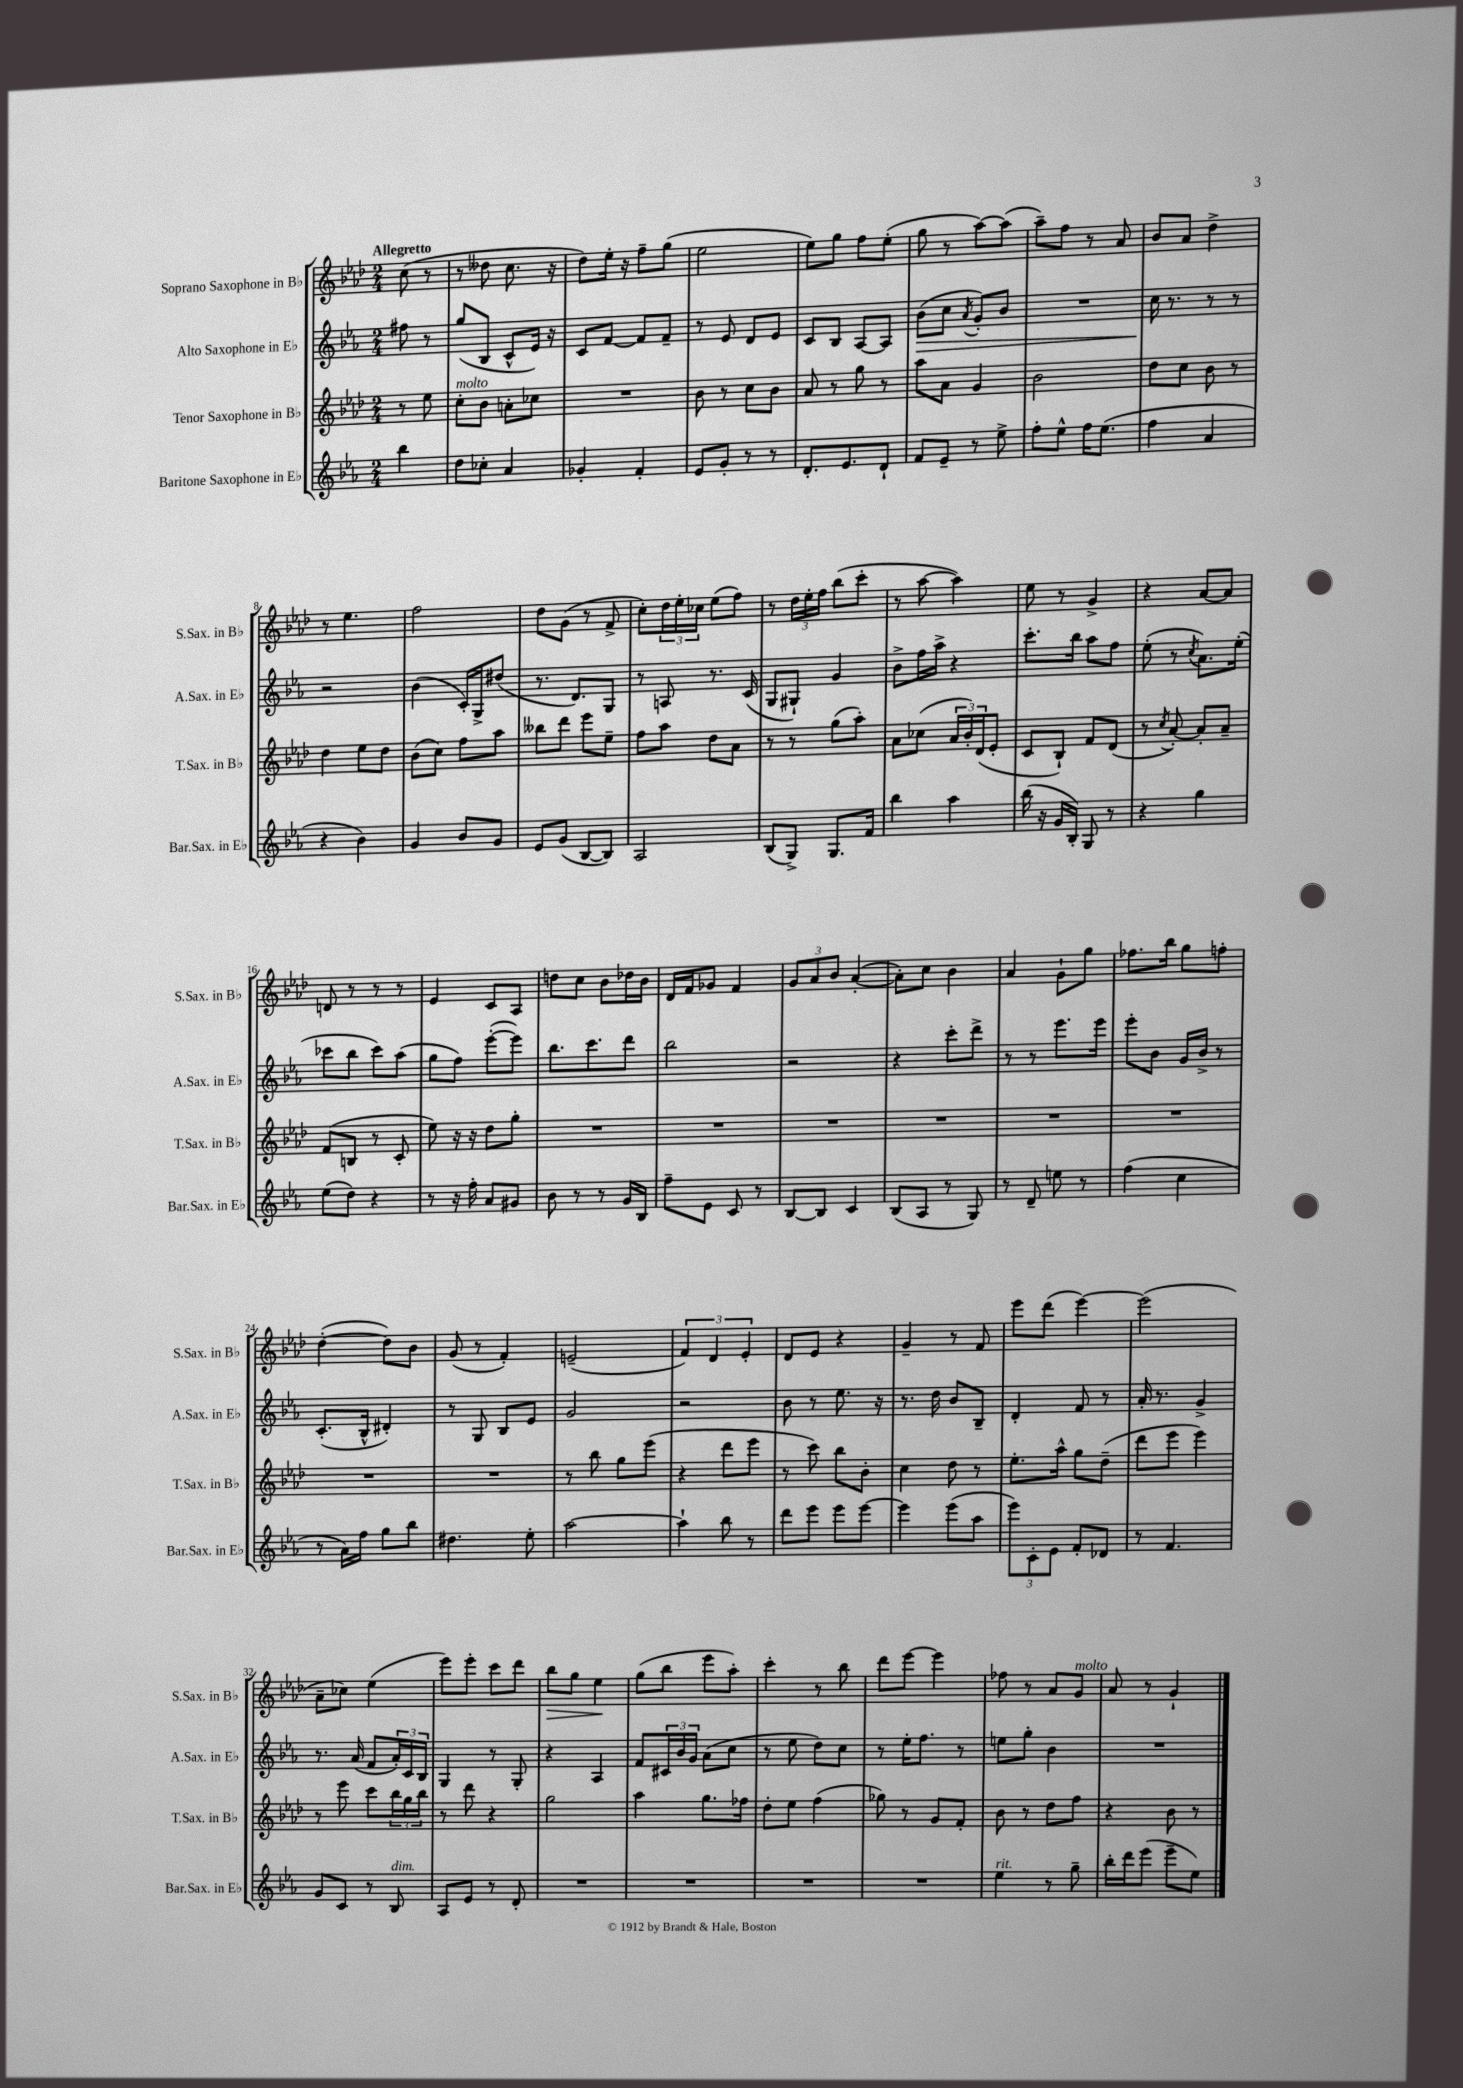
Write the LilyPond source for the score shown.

<<
\new StaffGroup <<
\new Staff = "s0" \with { instrumentName = "Soprano Saxophone in Bb" shortInstrumentName = "S.Sax. in Bb" } {
    \clef treble \key aes \major \numericTimeSignature \time 2/4 \partial 4 \tempo "Allegretto"
    c''8( r8 |
    r8 deses''8 c''8. r16 |
    des''8) ees''16-. r16 f''8-- g''8( |
    ees''2 |
    ees''8) g''8 f''8 ees''8-.( |
    g''8 r8 aes''8~) aes''8( |
    aes''8--) f''8 r8 aes'8 |
    bes'8 aes'8 des''4-> |
    r8 ees''4. |
    f''2 |
    des''8 g'8( r8 f'8-> |
    c''8-.) \tuplet 3/2 { des''16 ees''16-. ces''16 } ees''8( f''8) |
    r8 \tuplet 3/2 { des''16 ees''16-. f''16 } bes''8( c'''8-. |
    r8 aes''8~ aes''4) |
    ees''8 r8 g'4-> |
    r4 aes'8~ aes'8 |
    d'8 r8 r8 r8 |
    ees'4 c'8 aes8 |
    d''8 c''8 bes'8 des''16 bes'16 |
    des'16 f'16 ges'8 f'4 |
    \tuplet 3/2 { g'8 aes'8 bes'8 } aes'4~-.( |
    aes'8-.) c''8 bes'4 |
    aes'4 g'8-! g''8 |
    fes''8. bes''16 g''8 f''8-. |
    des''4~-.( des''8) bes'8 |
    g'8( r8 f'4-.) |
    e'2--( |
    \tuplet 3/2 { f'4) des'4 ees'4-. } |
    des'8 ees'8 r4 |
    g'4-- r8 f'8 |
    ees'''8 des'''8( ees'''4~) |
    ees'''2( |
    aes'8-- ces''8) ees''4( |
    ees'''8) ees'''8-. c'''8 des'''8 |
    bes''8\> g''8 ees''4\! |
    g''8( bes''8 ees'''8 aes''8-.) |
    c'''4-. r8 bes''8 |
    des'''8 ees'''8~ ees'''4 |
    fes''8 r8 aes'8 g'8^\markup { \italic "molto" } |
    aes'8 r8 g'4-! \bar "|." |
}
\new Staff = "s1" \with { instrumentName = "Alto Saxophone in Eb" shortInstrumentName = "A.Sax. in Eb" } {
    \clef treble \key ees \major \numericTimeSignature \time 2/4 \partial 4
    fis''8 r8 |
    g''8( bes8 c'8-^ ees'16) r16 |
    c'8 f'8~ f'8 f'8-- |
    r8 ees'8 d'8 ees'8 |
    c'8 bes8 aes8~ aes8 |
    bes'8\>( c''8 \acciaccatura { aes'8 } g'8-.) bes'8 |
    R2 |
    c''16\! r8. r8 r8 |
    r2 |
    bes'4( c'16-.) g16-> dis''8( |
    r8. d'8.) g8 |
    r8 a8 r8. c'16( |
    g8 gis8-!) g'4 |
    bes'8-> f''16 aes''16-> r4 |
    c'''8.-. bes''16 aes''8 f''8 |
    ees''8-.( r8 \acciaccatura { c''8 } aes'8.) ees''16-.( |
    ces'''8 bes''8 ces'''8) aes''8( |
    g''8 f''8) ees'''8~-.( ees'''8) |
    bes''8. c'''8. d'''8 |
    bes''2 |
    r2 |
    r4 c'''8-. d'''8-> |
    r8 r8 ees'''8. ees'''16 |
    ees'''8-. bes'8 g'16 bes'16-> r8 |
    c'8.-.( bes16-^ dis'4-.) |
    r8 g8 bes8 ees'8 |
    g'2 |
    r2 |
    bes'8 r8 ees''8. r16 |
    r8. d''16 bes'8 bes8-- |
    d'4-. f'8 r8 |
    aes'16-. r8. g'4-> |
    r8. aes'16( f'8 \tuplet 3/2 { aes'16-.) c'16 bes16 } |
    g4 r8 g8-. |
    r4 aes4 |
    f'8 \tuplet 3/2 { cis'16 bes'16 g'16 } aes'8( c''8 |
    r8 ees''8 d''8) c''8 |
    r8 ees''16-. f''8. r8 |
    e''8 g''8-. bes'4 |
    R2 \bar "|." |
}
\new Staff = "s2" \with { instrumentName = "Tenor Saxophone in Bb" shortInstrumentName = "T.Sax. in Bb" } {
    \clef treble \key aes \major \numericTimeSignature \time 2/4 \partial 4
    r8 ees''8 |
    c''8-.^\markup { \italic "molto" } bes'8 a'8-. ces''8 |
    R2 |
    bes'8 r8 c''8 bes'8 |
    aes'8 r8 g''8 r8 |
    aes''8 aes'8 g'4 |
    bes'2 |
    des''8 c''8 bes'8 r8 |
    des''4 ees''8 des''8 |
    bes'8( c''8) f''8 aes''8 |
    beses''8 des'''8 ees'''8 ees''8-- |
    f''8 aes''8 des''8 aes'8 |
    r8 r8 g''8( aes''8-.) |
    aes'8 ces''8( \tuplet 3/2 { aes'16 bes'16-.) des'16( } ees'8-. |
    c'8 bes8-!) f'8 des'8( |
    r8 \acciaccatura { c''8 } aes'8~-.) aes'8-. aes'8-- |
    f'8( b8 r8 c'8-. |
    ees''8) r16 r16 des''8 g''8-. |
    R2 |
    R2 |
    R2 |
    R2 |
    R2 |
    R2 |
    R2 |
    R2 |
    r8 bes''8 g''8 ees'''8( |
    r4 des'''8 ees'''8 |
    r8 c'''8) bes''8 bes'8-. |
    c''4 des''8 r8 |
    ees''8.-. aes''16-^ g''8 des''8--( |
    des'''8 ees'''8 ees'''4) |
    r8 ees'''8 c'''8 \tuplet 3/2 { bes''16 g''16 bes''16 } |
    r8 des'''8 r4 |
    g''2 |
    aes''4 g''8. fes''16 |
    des''8-. ees''8 f''4( |
    ges''8) r8 g'8 f'8-. |
    bes'8 r8 des''8 f''8 |
    r4 bes'8 r8 \bar "|." |
}
\new Staff = "s3" \with { instrumentName = "Baritone Saxophone in Eb" shortInstrumentName = "Bar.Sax. in Eb" } {
    \clef treble \key ees \major \numericTimeSignature \time 2/4 \partial 4
    bes''4 |
    d''8 ces''8-. aes'4 |
    ges'4-. f'4-. |
    ees'8 g'8-. r8 r8 |
    d'8.-. ees'8. d'8-! |
    f'8 ees'8-- r8 ees''8-> |
    f''8-. ees''8-^ f''16 ees''8.( |
    f''4 aes'4 |
    r4 bes'4) |
    g'4 bes'8 g'8 |
    ees'8 g'8( bes8~ bes8) |
    aes2 |
    bes8( g8->) g8. f'16 |
    bes''4 aes''4 |
    bes''16( r16 g'16 bes16-.) g8 r8 |
    r4 g''4 |
    ees''8( d''8) r4 |
    r8 r16 f''16-. aes'8 gis'8 |
    bes'8 r8 r8 g'16 bes16 |
    f''8-- ees'8 c'8 r8 |
    bes8~ bes8 c'4 |
    bes8( aes8 r8 g8) |
    r8 d'8-- e''8 r8 |
    f''4( c''4 |
    r8 aes'16) f''16 g''8 bes''8 |
    dis''4. ees''8-. |
    aes''2~ |
    aes''4-! bes''8 r8 |
    d'''8 ees'''8 ees'''8 ees'''8~ |
    ees'''4 ees'''8( aes''8 |
    \tuplet 3/2 { ees'''8) c'8-. ees'8 } f'8-. des'8 |
    r8 f'4. |
    g'8 c'8 r8 bes8^\markup { \italic "dim." } |
    aes8 ees'8 r8 d'8-. |
    R2 |
    R2 |
    R2 |
    R2 |
    ees''4^\markup { \italic "rit." } r8 g''8-- |
    bes''16-. d'''16 ees'''8( ees'''8-- ees''8) \bar "|." |
}
>>
>>
